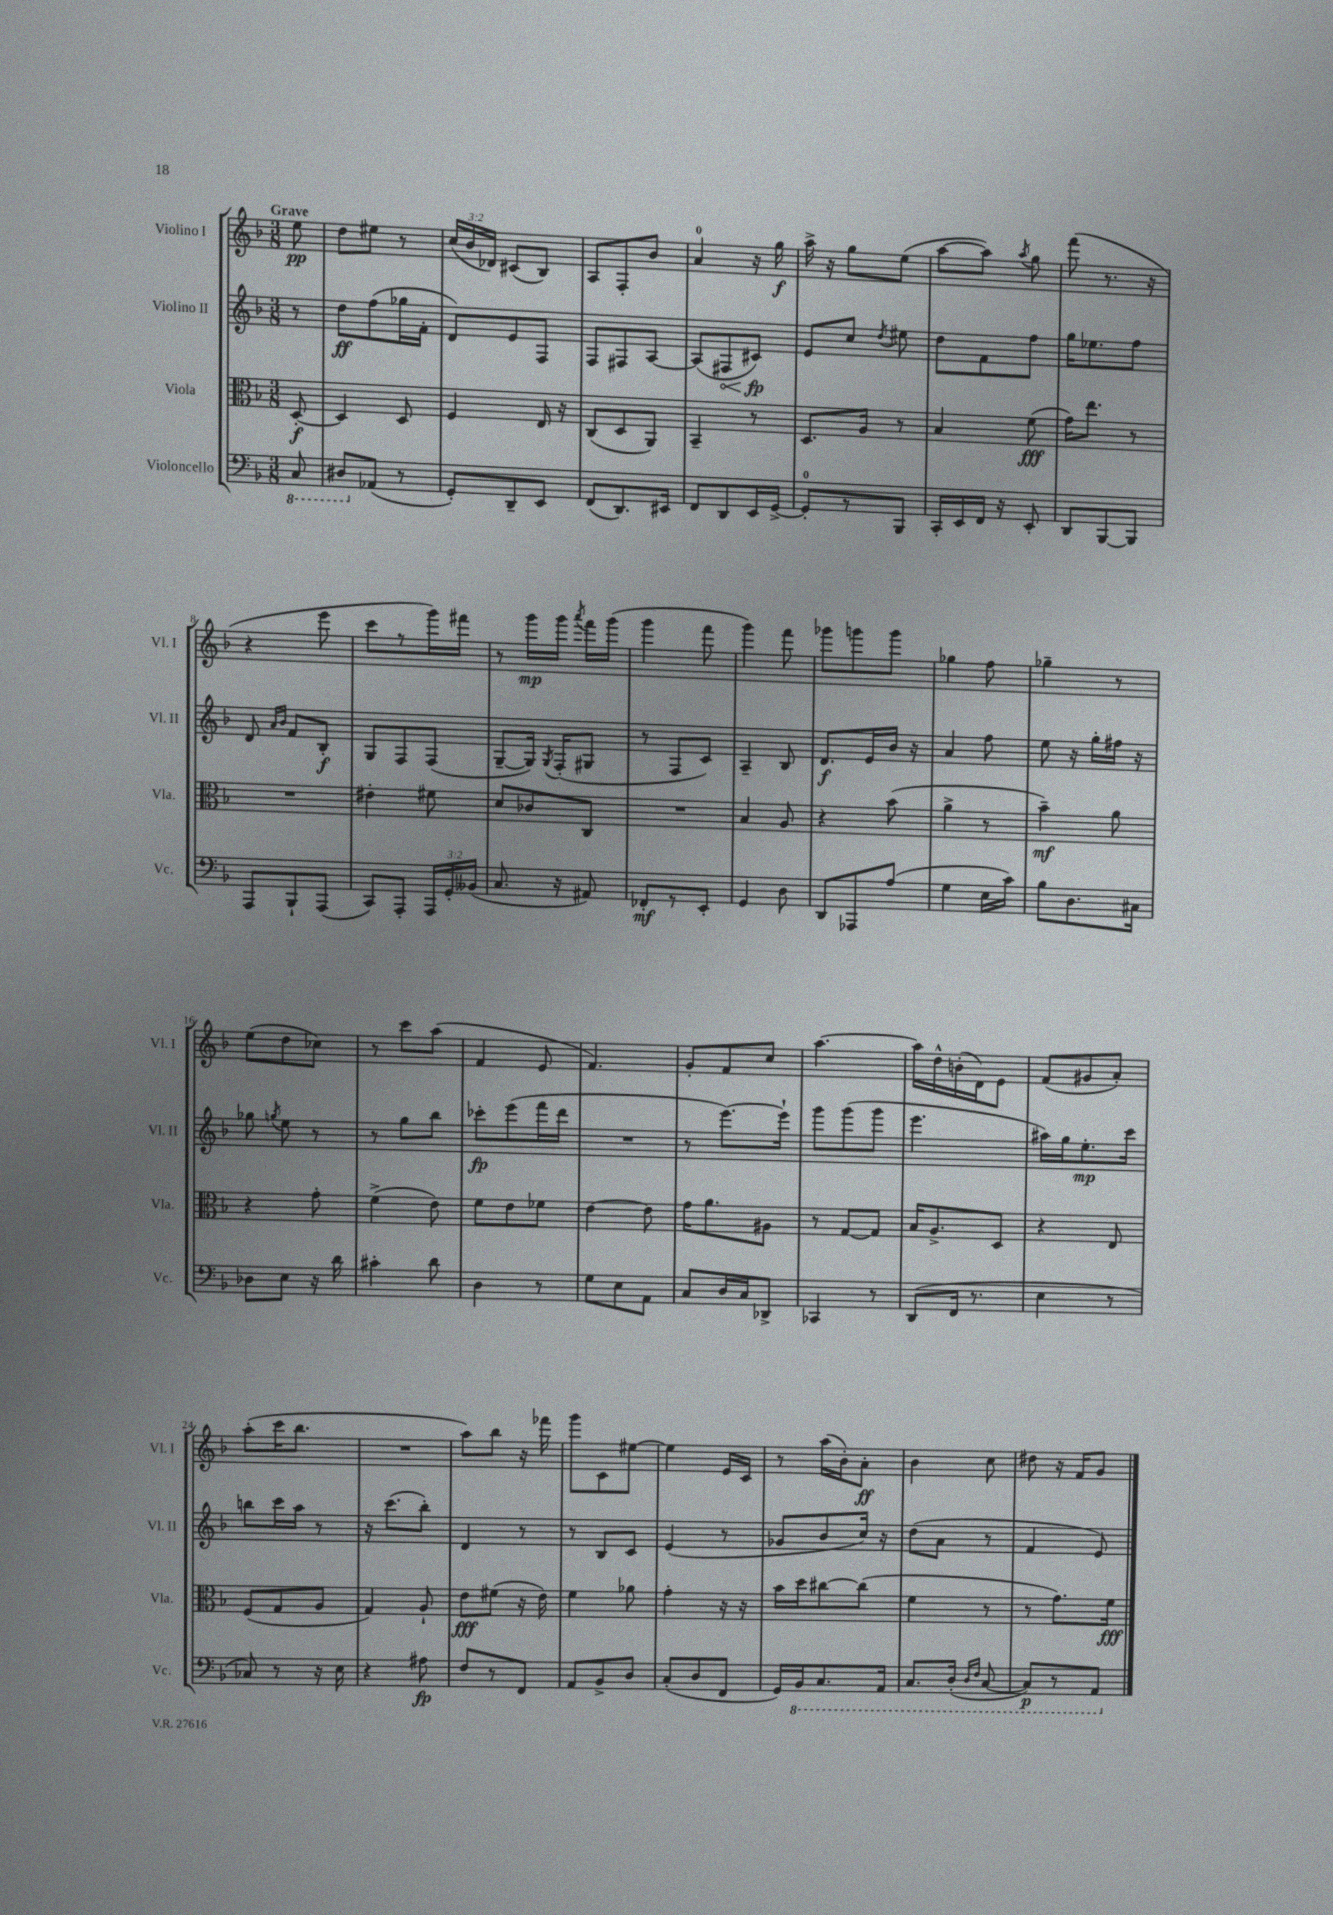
<<
\new StaffGroup <<
\new Staff = "s0" \with { instrumentName = "Violino I" shortInstrumentName = "Vl. I" } {
    \clef treble \key f \major \numericTimeSignature \time 3/8 \override Staff.TupletNumber.text = #tuplet-number::calc-fraction-text \partial 8 \tempo "Grave"
    \autoBeamOff e''8\pp |
    d''8[ eis''8] r8 |
    \tuplet 3/2 { c''16[( bes'16 des'16]) } cis'8[( bes8]) |
    a8[ f8-. bes'8] |
    a'4-0 r16 g''16\f |
    a''16-> r16 g''8[ e''8]( |
    a''8[~ a''8]) \acciaccatura { a''8 } g''8 |
    f'''8( r8. r16 |
    r4 e'''8 |
    c'''8[ r8 g'''16) fis'''16] |
    r8 g'''16[\mp g'''16] \acciaccatura { a'''8 } f'''16[ g'''16]( |
    g'''4 f'''8 |
    g'''4) f'''8 |
    ges'''8[ g'''8 g'''8] |
    ges''4 f''8 |
    ges''4-- r8 |
    e''8[( d''8 ces''8]) |
    r8 c'''8[ a''8]( |
    f'4 e'8 |
    f'4.) |
    g'8[-. f'8 c''8] |
    a''4.~ |
    a''16[ d''16-^ b'16-.( d'16) e'8] |
    f'8[( gis'8 a'8]-.) |
    a''8[-.( c'''16 bes''8.] |
    R4. |
    a''8[) bes''8] r16 fes'''16 |
    g'''8[ c'8 eis''8]~ |
    eis''4 e'16[ c'16] |
    r8 a''16[( bes'16-.) a'8]-.\ff |
    bes'4 c''8 |
    dis''8 r16 f'16[ g'8] \bar "|." |
}
\new Staff = "s1" \with { instrumentName = "Violino II" shortInstrumentName = "Vl. II" } {
    \clef treble \key f \major \numericTimeSignature \time 3/8 \partial 8
    \autoBeamOff r8 |
    d''8[\ff f''8( ges''16 f'16]-. |
    d'8[) e'8 f8] |
    f8[ fis8 a8]~ |
    a8[( \once \override Hairpin.circled-tip = ##t fis8\< cis'8]\fp\!) |
    e'8[ c''8] \acciaccatura { d''8 } eis''8 |
    d''8[ f'8 f''8] |
    g''16[ ees''8. f''8] |
    d'8 \grace { a'16[ bes'16] } f'8[ bes8]-.\f |
    g8[ f8 f8]( |
    g8[~-- g16]) \acciaccatura { g8 } f16[-.( gis8] |
    r8 f8[ c'8]) |
    a4-- bes8 |
    d'8.[\f e'16 bes'16] r16 |
    a'4 f''8 |
    e''8 r16 g''16[-. fis''16] r16 |
    ges''8 \acciaccatura { g''8 } e''8 r8 |
    r8 g''8[ bes''8] |
    ces'''8[-.\fp e'''8( f'''16 d'''16] |
    R4. |
    r8 e'''8.[~) e'''16]-! |
    g'''8[ g'''8( g'''8] |
    e'''4. |
    ais''16[) g''16 e''8.-.\mp c'''16] |
    b''8[ c'''16 a''16] r8 |
    r16 c'''8.[( bes''8]-.) |
    d'4 r8 |
    r8 bes8[ c'8] |
    e'4( r8 |
    ges'8[ bes'8 c''16]) r16 |
    d''8[( a'8] r8 |
    f'4 e'8) \bar "|." |
}
\new Staff = "s2" \with { instrumentName = "Viola" shortInstrumentName = "Vla." } {
    \clef alto \key f \major \numericTimeSignature \time 3/8 \partial 8
    \autoBeamOff d8~-.\f |
    d4 d8 |
    f4 e16 r16 |
    c8[( d8 a,8]) |
    bes,4-- r8 |
    d8.[ a16] r8 |
    bes4 f'8\fff( |
    g'16[) e''8.] r8 |
    R4. |
    eis'4-. fis'8 |
    d'8[ ces'8 c8] |
    R4. |
    bes4 a8 |
    r4 bes'8( |
    a'4-> r8 |
    bes'4--\mf) a'8 |
    r4 g'8-. |
    f'4->( e'8) |
    f'8[ e'8 fes'8] |
    e'4~ e'8 |
    g'16[ a'8. ais8] |
    r8 g8[~ g8] |
    bes16[ a8.-> d8] |
    r4 e8 |
    f8[( g8 a8] |
    g4) a8-! |
    e'8[\fff fis'8]( r16 e'16) |
    f'4 aes'8 |
    g'4-. r16 r16 |
    bes'16[ d''16 cis''8~ cis''8]( |
    f'4 r8 |
    r8 g'8.[) f'16]\fff \bar "|." |
}
\new Staff = "s3" \with { instrumentName = "Violoncello" shortInstrumentName = "Vc." } {
    \clef bass \key f \major \numericTimeSignature \time 3/8 \override Staff.TupletNumber.text = #tuplet-number::calc-fraction-text \partial 8
    \autoBeamOff \ottava #-1 c,8 |
    dis,8[ \ottava #0 aes,8]( r8 |
    g,8[-.) d,8-- e,8] |
    f,8[( d,8.) eis,16] |
    f,8[ d,8 e,16 g,16]~-> |
    g,8[-0-. r8 bes,,8] |
    c,16[-. e,16 f,16] r16 e,8-. |
    d,8[ bes,,8~ bes,,8] |
    a,,8[ bes,,8-! a,,8]( |
    c,8[) a,,8]-. \tuplet 3/2 { a,,16[ g,16-. beses,16]( } |
    c8. r16 ais,8) |
    fes,8[-.\mf r8 e,8]-. |
    g,4 d8 |
    d,8[ aes,,8 a8]( |
    g4 e16[ c'16]) |
    bes8[ d8. cis16] |
    des8[ e8] r16 d'16 |
    cis'4-. d'8 |
    d4 r8 |
    g8[ e8 a,8] |
    c8[ d16 c16 des,8]-> |
    ces,4 r8 |
    d,8[( f,16] r8. |
    e4 r8 |
    ces8) r8 r16 e16 |
    r4 ais8\fp |
    f8[ r8 f,8] |
    a,8[ bes,8-> d8] |
    c8[-.( d8 f,8] |
    g,16[) \ottava #-1 bes,,16 c,8. a,,16] |
    c,8.[ d,16]-.( \grace { d,16[ f,16] } c,8~ |
    c,8[\p) r8 a,,8] \ottava #0 \bar "|." |
}
>>
>>
